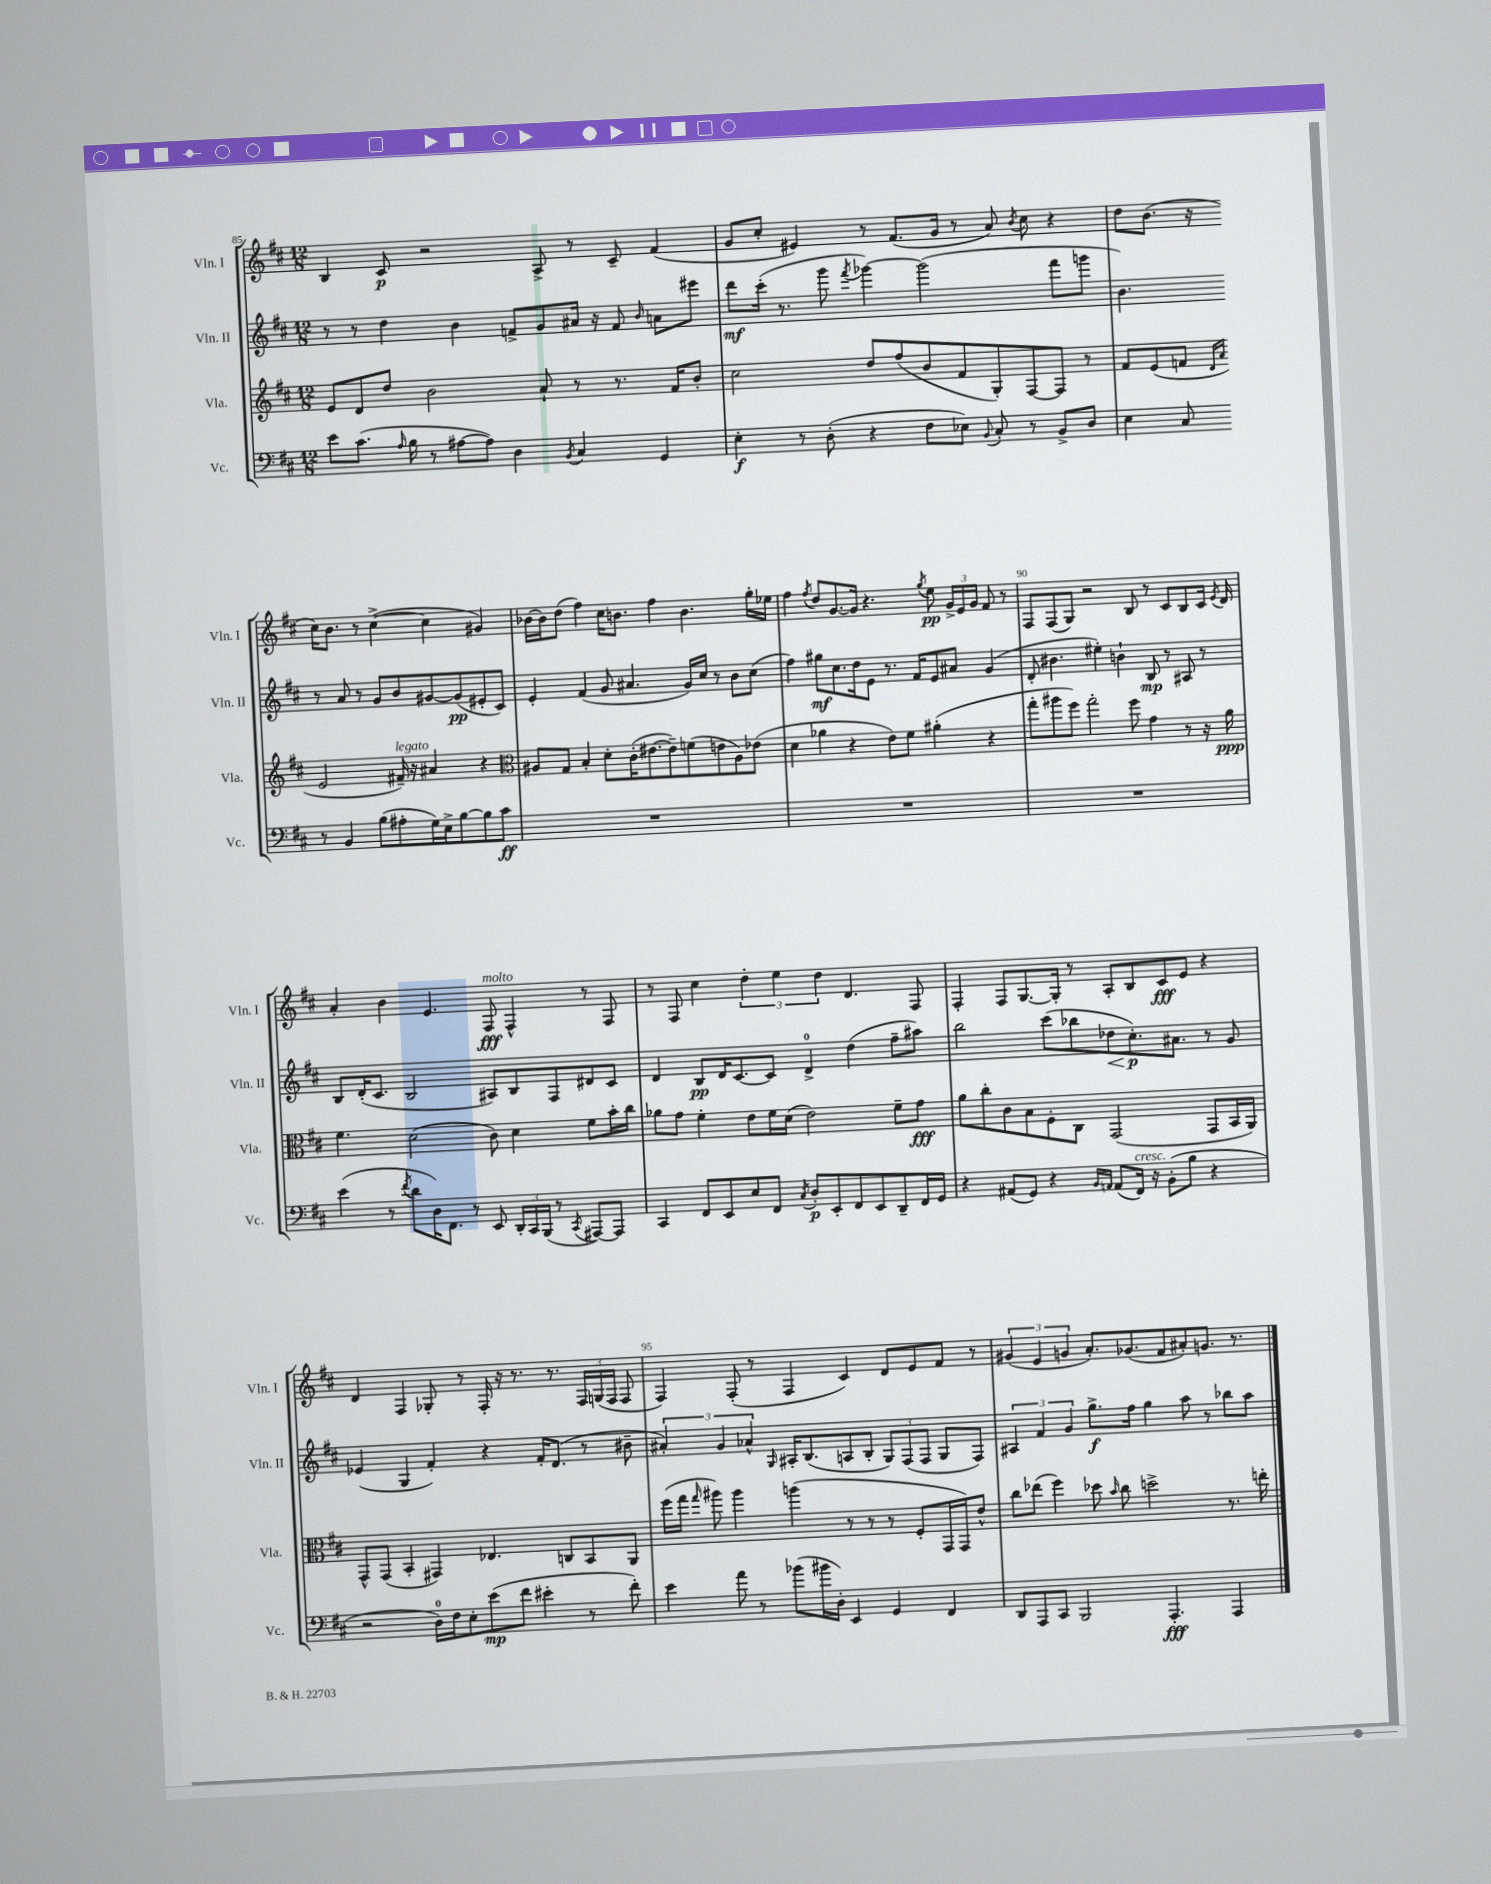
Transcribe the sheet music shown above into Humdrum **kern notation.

**kern	**dynam	**kern	**dynam	**kern	**dynam	**kern	**dynam
*part4	*part4	*part3	*part3	*part2	*part2	*part1	*part1
*staff4	*staff4	*staff3	*staff3	*staff2	*staff2	*staff1	*staff1
*I"Vc.	*	*I"Vla.	*	*I"Vln. II	*	*I"Vln. I	*
*I'Vc.	*	*I'Vla.	*	*I'Vln. II	*	*I'Vln. I	*
*clefF4	*	*clefG2	*	*clefG2	*	*clefG2	*
*k[f#c#]	*	*k[f#c#]	*	*k[f#c#]	*	*k[f#c#]	*
*M12/8	*	*M12/8	*	*M12/8	*	*M12/8	*
=85	=85	=85	=85	=85	=85	=85	=85
8e\L	.	8e/L	.	8r	.	4B/	.
(8.c#\J	.	8d/	.	8r	.	.	.
.	.	8dd/J	.	4dd\	.	8c#/	p
16qqA/	.	.	.	.	.	.	.
16B\	.	.	.	.	.	.	.
8r	.	2b\	.	.	.	2r	.
[8A#X\L	.	.	.	4b\	.	.	.
8A#\J])	.	.	.	.	.	.	.
4D\	.	.	.	8fn^/L	.	.	.
.	.	8a`/	.	8g/	.	8A^/	.
8qBB/	.	.	.	.	.	.	.
4C#/	.	8r	.	16a#X/Jk	.	8r	.
.	.	.	.	16r	.	.	.
.	.	8.r	.	8f/	.	8c#~/	.
.	.	.	.	16qqb/	.	.	.
4GG/	.	.	.	8an\L	.	(4f#/	.
.	.	16f#/KL	.	.	.	.	.
.	.	8b'/J	.	8eee#X\J	.	.	.
=86	=86	=86	=86	=86	=86	=86	=86
4E'\	f	2cc#\	.	8ddd\L	mf	8g/L	.
.	.	.	.	(16ccc#'\Jk	.	8cc#'/J	.
.	.	.	.	8.r	.	.	.
8r	.	.	.	.	.	4e#X/)	.
(8D'\	.	.	.	8ggg\	.	.	.
.	.	.	.	8qfff#/	.	.	.
4r	.	8dd/L	.	[4ggg-X\)	.	8r	.
.	.	(8ff#/	.	.	.	(8.f#/L	.
8F#\L	.	8b/	.	(2ggg-\]	.	.	.
.	.	.	.	.	.	16g/Jk	.
8E-X\J)	.	8f#/	.	.	.	8r	.
8qqBB/	.	.	.	.	.	.	.
8C#'/	.	8G'/)	.	.	.	8a/)	.
.	.	.	.	.	.	8qb/	.
8r	.	[8F#/	.	.	.	8cc#\	.
8BB^/L	.	8F#/J]	.	8fff#\L	.	4r	.
8D/J	.	8r	.	8gggn\J	.	.	.
=87	=87	=87	=87	=87	=87	=87	=87
4E\	.	8f#/L	.	4.b\)	.	8dd\L	.
.	.	(8e/	.	.	.	(8.b\J	.
8C#/	.	8fn/J	.	.	.	.	.
.	.	.	.	.	.	16r	.
.	.	16qqd/LL	.	.	.	.	.
.	.	16qqa/JJ	.	.	.	.	.
8r	.	2e/	.	8r	.	16cc#\KL)	.
.	.	.	.	.	.	8.b\J	.
4BB/	.	.	.	8a/	.	.	.
.	.	.	.	8r	.	8r	.
(8B\L	.	.	.	8g/L	.	([4cc#^\	.
!	!	!LO:TX:a:i:t=legato	!	!	!	!	!
8A#X'\	.	16f#X~/)	.	8b/	.	.	.
.	.	16r	.	.	.	.	.
16G\L)	.	4a#X/	.	[8g#X/	.	4cc#\]	.
16E^\J	.	.	.	.	.	.	.
[8B\	.	.	.	(8g#/]	pp	.	.
8B\]	.	4r	.	8e#X'/	.	4g#X/)	.
8c#\J	ff	.	.	8c#/J)	.	.	.
!!LO:LB:g=z
=88	=88	=88	=88	=88	=88	=88	=88
*	*	*clefC3	*	*	*	*	*
1.r	.	8A#X/L	.	4e'/	.	[16b-X\LL	.
.	.	.	.	.	.	16b-\J]	.
.	.	8G/J	.	.	.	(8dd\J	.
.	.	4B'/	.	(4f#/	.	4ff#\)	.
.	.	8d'\L	.	8g/	.	16cc#\KL	.
.	.	.	.	.	.	8.bn\J	.
.	.	(16c#'\K	.	4.a#X/	.	.	.
.	.	[8.e#X\	.	.	.	.	.
.	.	.	.	.	.	4ff#\	.
.	.	8e#~\])	.	.	.	.	.
.	.	(8fn\	.	16g/LL)	.	4.b\	.
.	.	.	.	16cc#/JJ	.	.	.
.	.	8en\	.	8r	.	.	.
.	.	8A#\)	.	8b\L	.	.	.
.	.	(8e-X\J	.	(8cc#\J	.	16gg'\LL	.
.	.	.	.	.	.	16ee-X\JJ	.
=89	=89	=89	=89	=89	=89	=89	=89
1.r	.	4d\	.	4ff#\)	.	4ff#\	.
.	.	.	.	.	.	8qff#/	.
.	.	4a-X\	.	8gg#X\L	mf	8dd/L	.
.	.	.	.	8.cc#\	.	[8.g/	.
.	.	4r	.	.	.	.	.
.	.	.	.	16dd\k	.	16g/Jk]	.
.	.	.	.	8e\J	.	4.r	.
.	.	8e\L)	.	8.r	.	.	.
.	.	8f#\J	.	.	.	.	.
.	.	.	.	16f#/KL	.	.	.
.	.	.	.	.	.	8qgg/	.
.	.	(4a#X'\	.	8e/	.	8ee\	pp
.	.	.	.	8a#X/J	.	24g^/LL	.
.	.	.	.	.	.	24e/	.
.	.	.	.	.	.	24g/JJ	.
.	.	4r	.	(4g/	.	8f#/	.
.	.	.	.	.	.	8r	.
=90	=90	=90	=90	=90	=90	=90	=90
1.r	.	8gg'\L	.	8d'/	.	8F#/L	.
.	.	8aa#X\	.	4.b#X\	.	(8F#/	.
.	.	8ff#\J)	.	.	.	8G/J)	.
.	.	2gg'\	.	.	.	2r	.
.	.	.	.	4ee#X'\)	.	.	.
.	.	.	.	4bn`\	.	.	.
.	.	8ff#\	.	.	.	8B/	.
.	.	4g\	.	8B/	mp	8r	.
.	.	.	.	8r	.	8c#/L	.
.	.	8r	.	8A#X/	.	8B/	.
.	.	16r	.	8r	.	16c#/Jk	.
.	.	.	.	.	.	8qe/	.
.	.	16a\	ppp	.	.	16d/	.
!!LO:LB:g=z
=91	=91	=91	=91	=91	=91	=91	=91
(4e\	.	4.f#\	.	8B/L	.	4a'/	.
.	.	.	.	(16d'/K	.	.	.
.	.	.	.	8.c#/J	.	.	.
8r	.	.	.	.	.	4b\	.
8qf#/	.	.	.	.	.	.	.
8d\L	.	(2d\	.	2B/	.	.	.
16D\K)	.	.	.	.	.	4.e/	.
8.FF#\J	.	.	.	.	.	.	.
8r	.	.	.	.	.	.	.
!	!	!	!	!	!	!LO:TX:a:i:t=molto	!
8EE/	.	8c#\)	.	8A#X/L)	.	8F#/	fff
24DD'/LL	.	4d\	.	8B/	.	4F#^^/	.
24CC#/	.	.	.	.	.	.	.
(24BBB/JJ	.	.	.	.	.	.	.
8r	.	.	.	8F#/	.	.	.
8qCC#/	.	.	.	.	.	.	.
[8AAA#X/L)	.	8f#\L	.	8d#X/	.	8r	.
8AAA#/J]	.	16b'\L	.	8c#/J	.	8F#/	.
.	.	16cc#\JJ	.	.	.	.	.
=92	=92	=92	=92	=92	=92	=92	=92
4CC#/	.	8a-X\L	.	4d/	.	8r	.
.	.	8g\J	.	.	.	8F#/	.
8FF#/L	.	4f#'\	.	8B/L	pp	4cc#\	.
8EE/	.	.	.	16d/K	.	.	.
.	.	.	.	[8.c#/	.	.	.
8E/	.	8e\L	.	.	.	6dd'\	.
8FF#/J	.	16f#\L	.	8c#/J]	.	.	.
.	.	.	.	.	.	6ee\	.
.	.	(16d\JJ	.	.	.	.	.
8qC#/	.	.	.	.	.	.	.
8D'/L	p	2e\)	.	4d^/	.	.	.
.	.	.	.	.	.	6dd\	.
8EE'/	.	.	.	.	.	.	.
8FF#/	.	.	.	(4dd\	.	4.d/	.
8EE/	.	.	.	.	.	.	.
8DD~/	.	8f#~\L	.	8ff#~\L	.	.	.
16FF#/L	.	8g\J	fff	8aa#X\J)	.	8F#/	.
16GG/JJ	.	.	.	.	.	.	.
=93	=93	=93	=93	=93	=93	=93	=93
4r	.	8a\L	.	2bb\	.	4F#'/	.
.	.	8cc#'\	.	.	.	.	.
(8AA#X/L	.	8c#\	.	.	.	8F#/L	.
8GG/J)	.	8B\	.	.	.	[8.G/	.
4r	.	8F#'\	.	(8ccc#\L	.	.	.
.	.	.	.	.	.	16G'/Jk]	.
.	.	8C#\J	.	8bb-X\	.	8r	.
16qqBB/LL	.	.	.	.	.	.	.
16qqAAn/JJ	.	.	.	.	.	.	.
!	!	!	!	!	!LO:HP:b	!	!
(8AA/L	.	(2GG/	.	8dd-X\	<	8A'/L	.
!LO:TX:a:i:t=cresc.	!	!	!	!	!	!	!
16FF#/Jk)	.	.	.	8.cc#'\)	p	8B/	.
16r	.	.	.	.	.	.	.
(8BB'\L	.	.	.	.	.	8c#/	fff
.	.	.	.	8.a#X\J	[	.	.
8B\J	.	.	.	.	.	8e/J	.
4r	.	8GG/L	.	8r	.	4r	.
.	.	16BB/L	.	8g/	.	.	.
.	.	16AA/JJ)	.	.	.	.	.
!!LO:LB:g=z
=94	=94	=94	=94	=94	=94	=94	=94
2r	.	8GG^^/L	.	(4e-X/	.	4d/	.
.	.	(8GG/J	.	.	.	.	.
.	.	4BB'/	.	4G/	.	4F#/	.
16D\LL)	.	4GG#X/)	.	4f#'/)	.	8G-X'/	.
16F#\J	.	.	.	.	.	.	.
8E'\	.	.	.	.	.	8r	.
(8e\	mp	4.E-X/	.	4r	.	16F#'/	.
.	.	.	.	.	.	16r	.
8f#\J	.	.	.	.	.	8.r	.
4e#X'\	.	.	.	16f#'/KL	.	.	.
.	.	.	.	(8.d/J	.	8.r	.
.	.	8Cn/L	.	.	.	.	.
8r	.	8BB/	.	8r	.	24F#/LL	.
.	.	.	.	.	.	(24Gn/	.
.	.	.	.	.	.	24F#/JJ	.
8f#'\)	.	8AA/J	.	8b#X~\	.	8F#/	.
=95	=95	=95	=95	=95	=95	=95	=95
4e\	.	(16ff#\LL	.	6a#X'/)	.	4F#/)	.
.	.	16gg\JJ	.	.	.	.	.
.	.	16qqgg/	.	.	.	.	.
.	.	8aa#X\)	.	.	.	.	.
.	.	.	.	6g/	.	.	.
8a\	.	4aa#\	.	.	.	(8F#'/	.
.	.	.	.	6a-X^^/	.	.	.
8r	.	.	.	.	.	8r	.
.	.	.	.	16qqG/	.	.	.
(8b-X\L	.	(4aan\	.	16A#X'/KL	.	4F#/	.
.	.	.	.	(8.B/	.	.	.
16b#X\L	.	.	.	.	.	.	.
16D'\JJ)	.	.	.	.	.	.	.
4EE/	.	8r	.	8An/	.	4c#/)	.
.	.	8r	.	8B'/J	.	.	.
4GG/	.	8r	.	12G/L)	.	8d/L	.
.	.	.	.	(12F#/	.	.	.
.	.	8F#'/L	.	.	.	8e/	.
.	.	.	.	12F#/J	.	.	.
4FF#/	.	16GG/L	.	8G/L	.	8f#/J	.
.	.	16GG/J)	.	.	.	.	.
.	.	8e^^/J	.	8F#/J)	.	8r	.
=96	=96	=96	=96	=96	=96	=96	=96
8DD/L	.	8cc#\L	.	6A#X/	.	(6g#X/	.
8AAA/	.	(8ee-X\J	.	.	.	.	.
.	.	.	.	6f#/	.	6e/	.
8CC#/J	.	4ff#\)	.	.	.	.	.
.	.	.	.	6g/	.	6gn/	.
2BBB/	.	.	.	.	.	.	.
.	.	8dd-X\	.	8.gg^\L	f	8.a'/L)	.
.	.	16qqb/	.	.	.	.	.
.	.	8cc#\	.	.	.	.	.
.	.	.	.	16ff#\Jk	.	(8.g-X/	.
.	.	2ddn^\	.	4gg\	.	.	.
4.AAA'/	fff	.	.	.	.	8f#/	.
.	.	.	.	8aa\	.	8a#X'/)	.
.	.	.	.	8r	.	8.gn/J	.
4AAA/	.	8.r	.	8bb-X\L	.	.	.
.	.	.	.	.	.	8.r	.
.	.	.	.	8aa\J	.	.	.
.	.	16een'\	.	.	.	.	.
==	==	==	==	==	==	==	==
*-	*-	*-	*-	*-	*-	*-	*-
